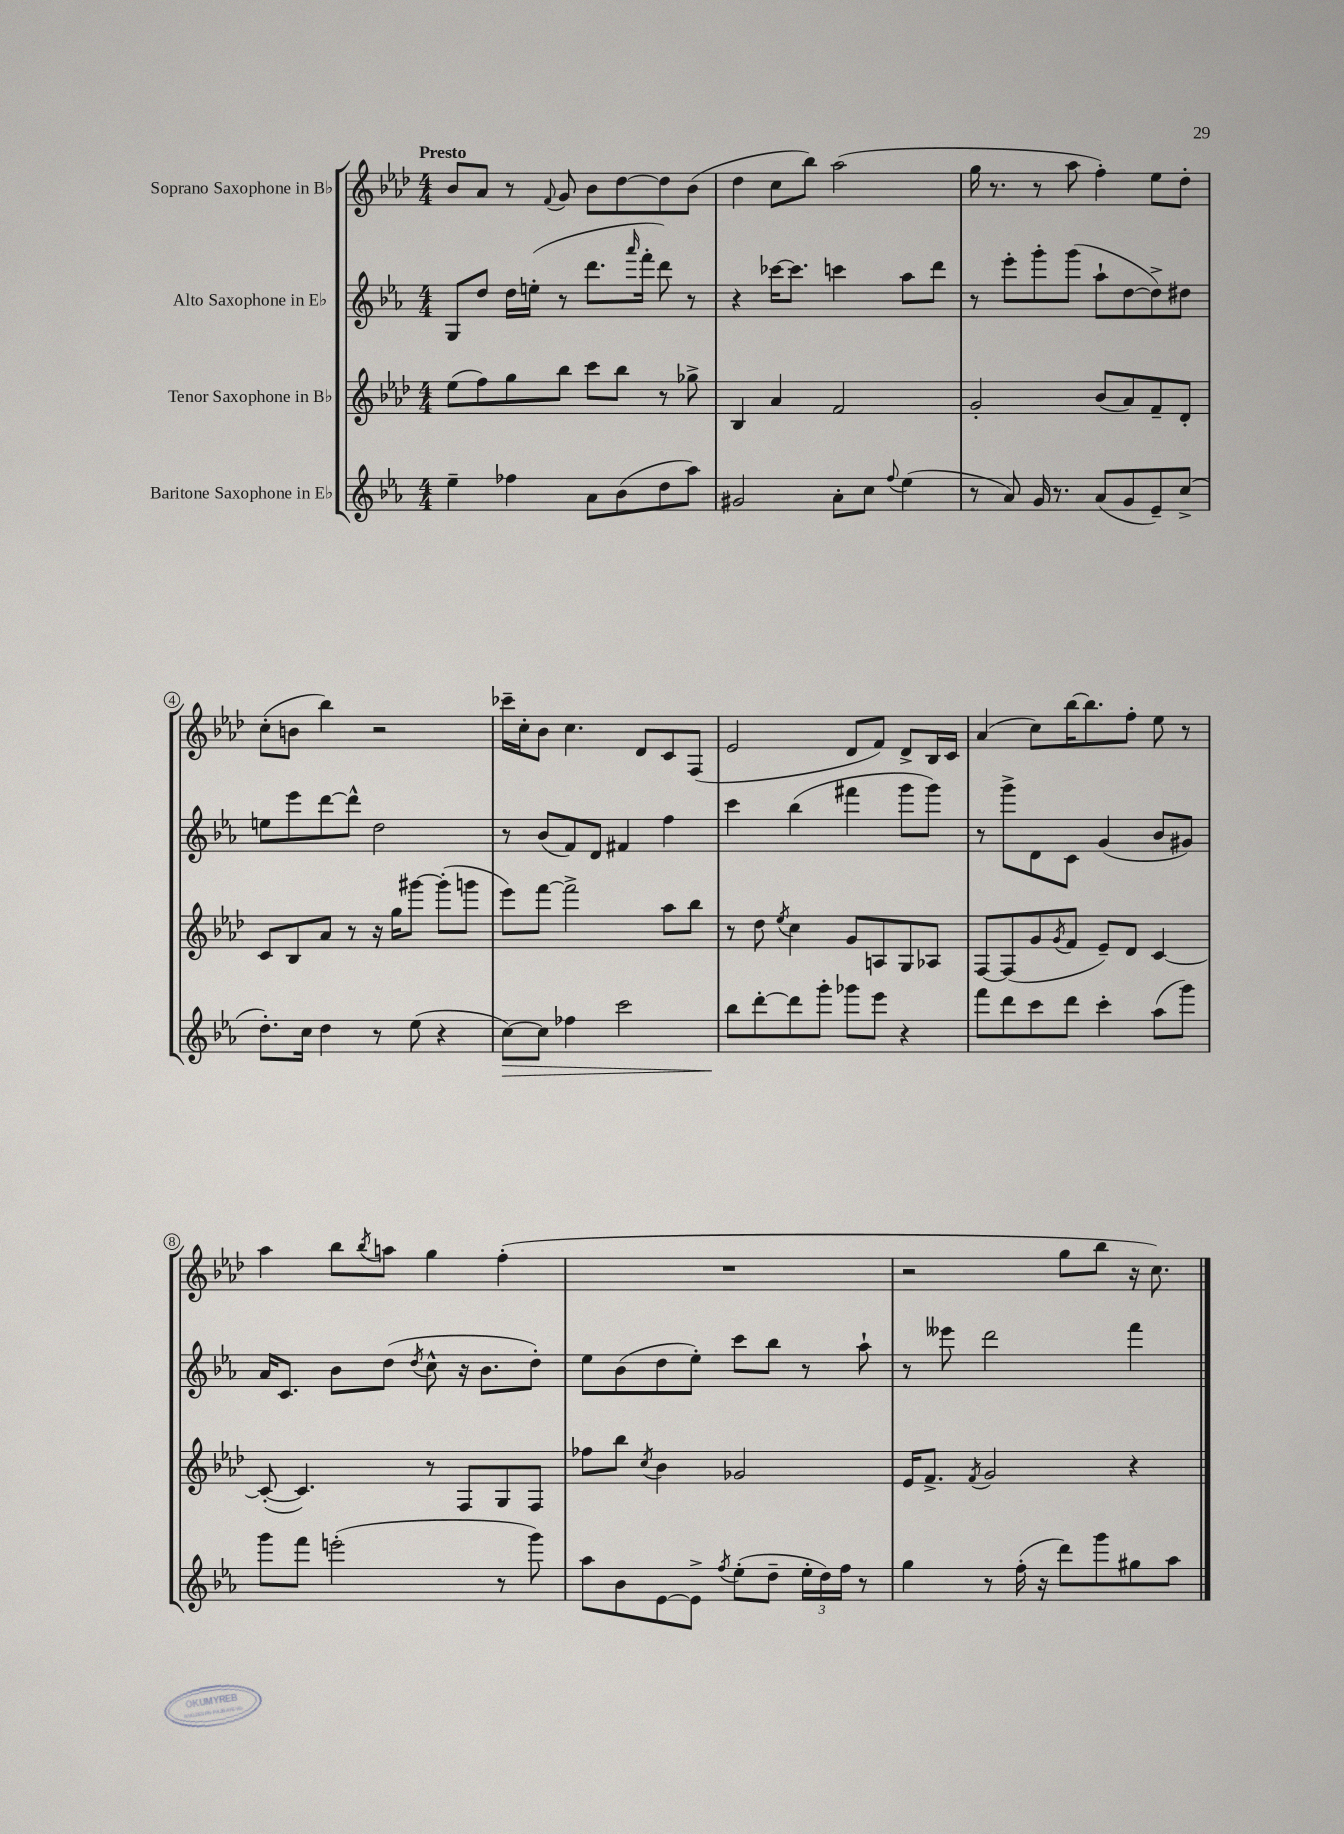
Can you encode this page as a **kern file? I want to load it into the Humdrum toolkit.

**kern	**kern	**kern	**kern
*staff4	*staff3	*staff2	*staff1
*clefG2	*clefG2	*clefG2	*clefG2
*k[b-e-a-]	*k[b-e-a-d-]	*k[b-e-a-]	*k[b-e-a-d-]
*M4/4	*M4/4	*M4/4	*M4/4
4ee-~	(8ee-	8G	8b-
.	8ff)	8dd	8a-
4ff-	8gg	16dd	8r
.	.	(16ee'	.
.	.	.	8qqf
.	8bb-	8r	8g
8a-	8ccc	8.ddd	8b-
(8b-	8bb-	.	[8dd-
.	.	16qqaaa-	.
.	.	16fff'	.
8dd	8r	8ddd)	8dd-]
8aa-)	8gg-^	8r	(8b-
=	=	=	=
2g#	4B-	4r	4dd-
.	4a-	[16ccc-	8cc
.	.	8.ccc-]	.
.	.	.	8bb-)
8a-'	2f	4ccc	(2aa-
8cc	.	.	.
8qqff	.	.	.
(4ee-	.	8aa-	.
.	.	8ddd	.
=	=	=	=
8r	2g'	8r	16gg
.	.	.	8.r
8a-)	.	8eee-'	.
16g	.	8ggg'	8r
8.r	.	.	.
.	.	(8ggg	8aa-
(8a-	(8b-	8aa-`	4ff')
8g	8a-)	[8dd	.
8e-~)	8f~	8dd^])	8ee-
(8cc^	8d-'	8dd#	8dd-'
=	=	=	=
8.dd')	8c	8ee	(8cc'
.	8B-	8eee-	8b
16cc	.	.	.
4dd	8a-	[8ddd	4bb-)
.	8r	8ddd^^]	.
8r	16r	2dd	2r
.	16gg	.	.
(8ee-	[8ggg#	.	.
4r	(8ggg#']	.	.
.	8ggg	.	.
=	=	=	=
[8cc)	8eee-)	8r	16ccc-~
.	.	.	16cc'
8cc]	[8fff	(8b-	8b-
4ff-	2fff^]	8f)	4.cc
.	.	8d	.
2ccc	.	4f#	.
.	.	.	8d-
.	8aa-	4ff	8c
.	8bb-	.	(8F
=	=	=	=
8bb-	8r	4ccc	2e-
[8ddd'	8dd-	.	.
.	8qee-	.	.
8ddd]	4cc	(4bb-	.
8ggg'	.	.	.
8ggg-	8g	4fff#	8d-
8eee-	8A	.	8f)
4r	8G	8ggg	8d-^
.	8A-	8ggg)	16B-
.	.	.	16c
=	=	=	=
8fff	[8F	8r	(4a-
8ddd	(8F]	8ggg^	.
8ccc	8g	8d	8cc)
.	8qg	.	.
8ddd	8f	8c	[16bb-
.	.	.	8.bb-]
4ccc'	8e-~)	(4g	.
.	8d-	.	8ff'
(8aa-	[4c	8b-	8ee-
8ggg)	.	8g#)	8r
=	=	=	=
8ggg	(8c'_	16a-	4aa-
.	.	8.c	.
8fff	4.c])	.	.
(2eee'	.	8b-	8bb-
.	.	.	8qbb-
.	.	(8dd	8aa
.	.	8qdd	.
.	8r	8cc^^	4gg
.	8F	16r	.
.	.	8.b-	.
8r	8G	.	(4ff'
8ggg)	8F	8dd')	.
=	=	=	=
8aa-	8ff-	8ee-	1r
8b-	8bb-	(8b-	.
.	8qcc	.	.
[8e-	4b-	8dd	.
8e-^]	.	8ee-')	.
8qff	.	.	.
(8ee-'	2g-	8ccc	.
8dd~	.	8bb-	.
24ee-'	.	8r	.
24dd)	.	.	.
24ff	.	.	.
8r	.	8aa-`	.
=	=	=	=
4gg	16e-	8r	2r
.	8.f^	.	.
.	.	8eee--	.
.	8qf	.	.
8r	2g	2ddd	.
(16ff'	.	.	.
16r	.	.	.
8ddd)	.	.	8gg
8ggg	.	.	8bb-
8gg#	4r	4fff	16r
.	.	.	8.cc)
8aa-	.	.	.
==	==	==	==
*-	*-	*-	*-
